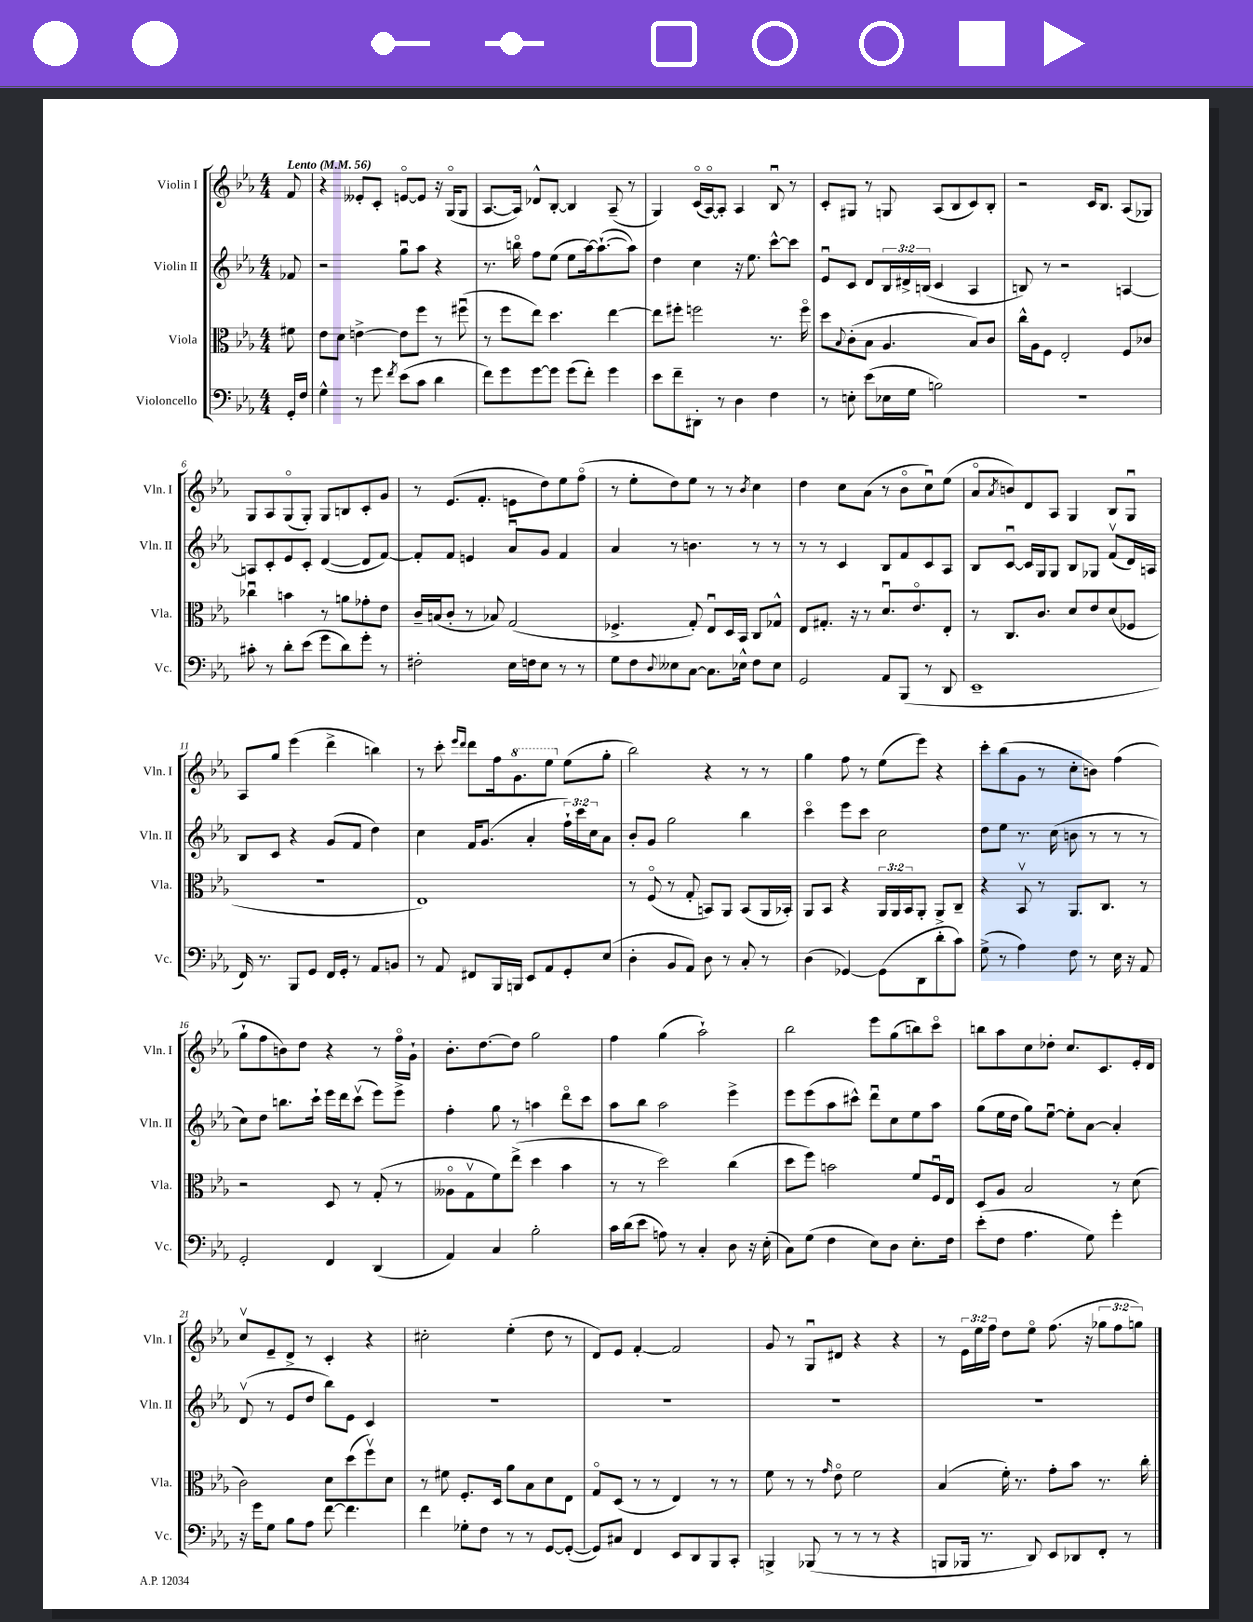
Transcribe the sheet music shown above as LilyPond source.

<<
\new StaffGroup <<
\new Staff = "s0" \with { instrumentName = "Violin I" shortInstrumentName = "Vln. I" } {
    \clef treble \key ees \major \numericTimeSignature \time 4/4 \override Staff.TupletNumber.text = #tuplet-number::calc-fraction-text \partial 8 \tempo "Lento" 4 = 56
    f'8 |
    r4 eeses'8-. c'8-. e'8~\flageolet e'8 r16 g16\flageolet( g8 |
    aes8.~ aes16) des'8-^ bes8~-. bes4 aes8--( r8 |
    g4) c'16\flageolet( aes16~\flageolet) aes8-. aes4 bes8\downbow r8 |
    c'8-. gis8 r8 g8 aes8( bes8 c'8) bes8-. |
    r2 c'16 bes8. aes8( ges8) |
    g8 aes8 g8\flageolet( g8-.) g8 b8 c'8-. g'8 |
    r8 ees'8.( f'8.-. e'8 d''8) ees''8 f''8\flageolet( |
    r8 ees''8-. d''8) ees''8 r8 r8 \acciaccatura { bes'8 } c''4 |
    d''4 c''8 aes'8( r8 bes'8\flageolet c''8\downbow) ees''8( |
    aes'8\flageolet \acciaccatura { aes'8 } b'8) d'8 aes8 g4 bes8 g8\downbow |
    aes8 g''8 ees'''4( d'''4-> b''4) |
    r8 c'''8-. \grace { ees'''16 d'''16 } d'''8 f''16 \ottava #1 g''8. ees'''8 \ottava #0 ees''8( g''8-. |
    bes''2) r4 r8 r8 |
    g''4 f''8 r8 ees''8( ees'''8) r4 |
    c'''8-. bes''8( g'8 r8 c''8-. b'8) f''4( |
    g''8-! f''8 b'8) d''8 r4 r8 f''16\flageolet g'16-! |
    bes'8.-. d''8.~ d''8 g''2 |
    f''4 g''4( aes''2-!) |
    bes''2 ees'''8 g''8( b''8) c'''8\flageolet |
    b''8 aes''8 c''8 des''8-. c''8. c'8. ees'16-. d'16 |
    c''8\upbow ees'8-- d'8-> r8 c'4-. r4 |
    cis''2-. ees''4-.( d''8 r8 |
    d'8) ees'8 f'4~-. f'2 |
    g'8 r8 g8\downbow dis'8 r4 r4 |
    r8 \tuplet 3/2 { ees'16 ees''16 f''16 } d''8 ees''8\flageolet f''8.( r16 \tuplet 3/2 { ges''8 f''8 g''8) } \bar "|." |
}
\new Staff = "s1" \with { instrumentName = "Violin II" shortInstrumentName = "Vln. II" } {
    \clef treble \key ees \major \numericTimeSignature \time 4/4 \override Staff.TupletNumber.text = #tuplet-number::calc-fraction-text \partial 8
    fes'8 |
    r2 g''8\downbow aes''8 r4 |
    r8. b''16\flageolet f''8 ees''8( ees''8 aes''16~) aes''8.~-!( aes''8) |
    d''4 c''4 r16 ees''8. c'''8~-^ c'''8 |
    ees'8\downbow c'8 d'8 \tuplet 3/2 { bes16 dis'16-> b16( } c'4 aes4 |
    b8) r8 r2 a4~ |
    a8 c'8-. ees'8 c'8-. d'4~( d'8 f'8~) |
    f'8-. f'8 e'4 aes'8\downbow g'8 f'4 |
    aes'4 r8 b'4. r8 r8 |
    r8 r8 c'4 bes8 f'8 c'8 aes8 |
    bes8 c'8~\downbow c'16 g16 g8 bes8 ges8 f'8\upbow( d'16) a16 |
    bes8 c'8 r4 g'8( f'8 d''4) |
    c''4 f'16 g'8.( aes'4-. \tuplet 3/2 { f''16-!) c'''16 c''16 } aes'8 |
    bes'8-. g'8 g''2 bes''4 |
    c'''4\flageolet ees'''8 c'''8 c''2 |
    d''8 ees''8 r8. c''16( b'8 r8 r8 r8 |
    c''8) d''8 b''8. c'''16-! ees'''16 d'''16 c'''8\upbow( ees'''8) ees'''8-> |
    f''4-. g''8 r8 a''4 d'''8\flageolet c'''8 |
    aes''8 bes''8 aes''2 ees'''4-> |
    ees'''8 ees'''8( aes''8 cis'''8-^) d'''8\downbow c''8 ees''8 aes''8 |
    g''8( ees''16 d''16 g''8) ees''8~\downbow ees''8-. aes'8~ aes'4-. |
    d'8\upbow( r8 ees'8 d''8 bes''8) ees'8 c'4 |
    R1 |
    R1 |
    R1 |
    R1 \bar "|." |
}
\new Staff = "s2" \with { instrumentName = "Viola" shortInstrumentName = "Vla." } {
    \clef alto \key ees \major \numericTimeSignature \time 4/4 \override Staff.TupletNumber.text = #tuplet-number::calc-fraction-text \partial 8
    fis'8 |
    ees'8 d'8 e'4~-> e'8 f''8 r8 fis''8\downbow( |
    r8 f''8 ees''8) d''4. ees''4~ |
    ees''8 fis''8-. f''2 r8. f''16\flageolet |
    d''8 \appoggiatura { bes8 } c'8-.( bes8 aes4. bes8) c'8 |
    c''16-^ aes16 f8 ees2-. f8 ces'8 |
    ces''4\downbow b'4 r8 a'8 ges'8-. ees'8 |
    c'16-- b16( c'8-. r8 bes8) g2( |
    fes4.-> g8-.) ees8\downbow d16 bes,16 c8 ges8-^ |
    ees8 gis8.-. r16 r8 d'8.\downbow ees'8.\flageolet ees8-. |
    r8 c8. c'8. d'8 ees'8 d'8( fes8 |
    R1 |
    ees1) |
    r8 f8\flageolet( r8 g8-. b,8) aes,8 b,8( aes,16 bes,16-.) |
    aes,8 bes,8 r4 \tuplet 3/2 { aes,16 aes,16 bes,16 } aes,8-. aes,8-> c8-- |
    r4 bes,8\upbow r8 aes,8. c8. r8 |
    r2 d8 r8 g8-.( r8 |
    aeses8\flageolet g8\upbow f'8) ees''8->( d''4 bes'4 |
    r8 r8 d''2) c''4( |
    d''8 f''8) b'2 f'8 f16\downbow ees16 |
    d8 aes8 bes2 r8 d'8( |
    c'2) d'8 d''8( f''8\upbow) d'8 |
    r8 fis'8 f8.-. d16 aes'8 bes8 d'8 ees8 |
    g8\flageolet d8( r8 r8 ees4) r8 r8 |
    f'8 r8 r8 \grace { g'16 } ees'8\flageolet f'2 |
    bes4( f'16-.) r8. g'8-. bes'8 r8. c''16-. \bar "|." |
}
\new Staff = "s3" \with { instrumentName = "Violoncello" shortInstrumentName = "Vc." } {
    \clef bass \key ees \major \numericTimeSignature \time 4/4 \partial 8
    g,16-. f16 |
    g4-^ r8 g'8 \acciaccatura { f'8 } ees'8( c'8 d'4 |
    f'8) g'8 g'8~ g'8 g'8( f'8-.) g'4 |
    ees'8 f'8-- dis,8-. r8 d4 f4 |
    r8 e8-. ees'8( ees16 g16 b2) |
    R1 |
    cis'8-. r8 d'8-. ees'8( g'8 d'8) g'8-. r8 |
    fis2-. ees16 f16 ees8 r8 r8 |
    g8 f8 \appoggiatura { d8 } eeses8 c8~ c8. ees16-^ f8 ees8 |
    g,2 aes,8 bes,,8( r8 d,8 |
    ees,1-- |
    f,16) r8. bes,,8 g,8 f,16 g,16-. r8 aes,8 b,8 |
    r8 aes,8 fis,8 bes,,16 b,,16 ees,8 aes,8 g,8-. ees8( |
    d4-. bes,8 aes,8) d8 r8 c8-. r8 |
    d4( ges,4~) ges,8( d,8 d'8-. c'8) |
    g8->( r8 aes4) f8 r8 ees16 r16 aes,8 |
    g,2-. f,4 d,4( |
    aes,4) c4 bes2-. |
    c'16 d'16( ees'8 a8) r8 c4-. d8 r16 ees16-.( |
    c8) g8( f4 ees8) d8 ees8.-. f16 |
    ees'8-.( f8 aes4. g8) g'4-. |
    r16 g'16 g8 bes8 aes8 f'8~ f'4. |
    f'4 ges8-. f8 r8 r8 g,8~ g,8~-.( |
    g,8) cis8 f,4 ees,8 d,8 bes,,8 c,8-. |
    b,,4-> bes,,8( r8 r8 r8 r4 |
    b,,8 bes,,16 r8. d,8) ees,8 des,8 f,8-. r8 \bar "|." |
}
>>
>>
